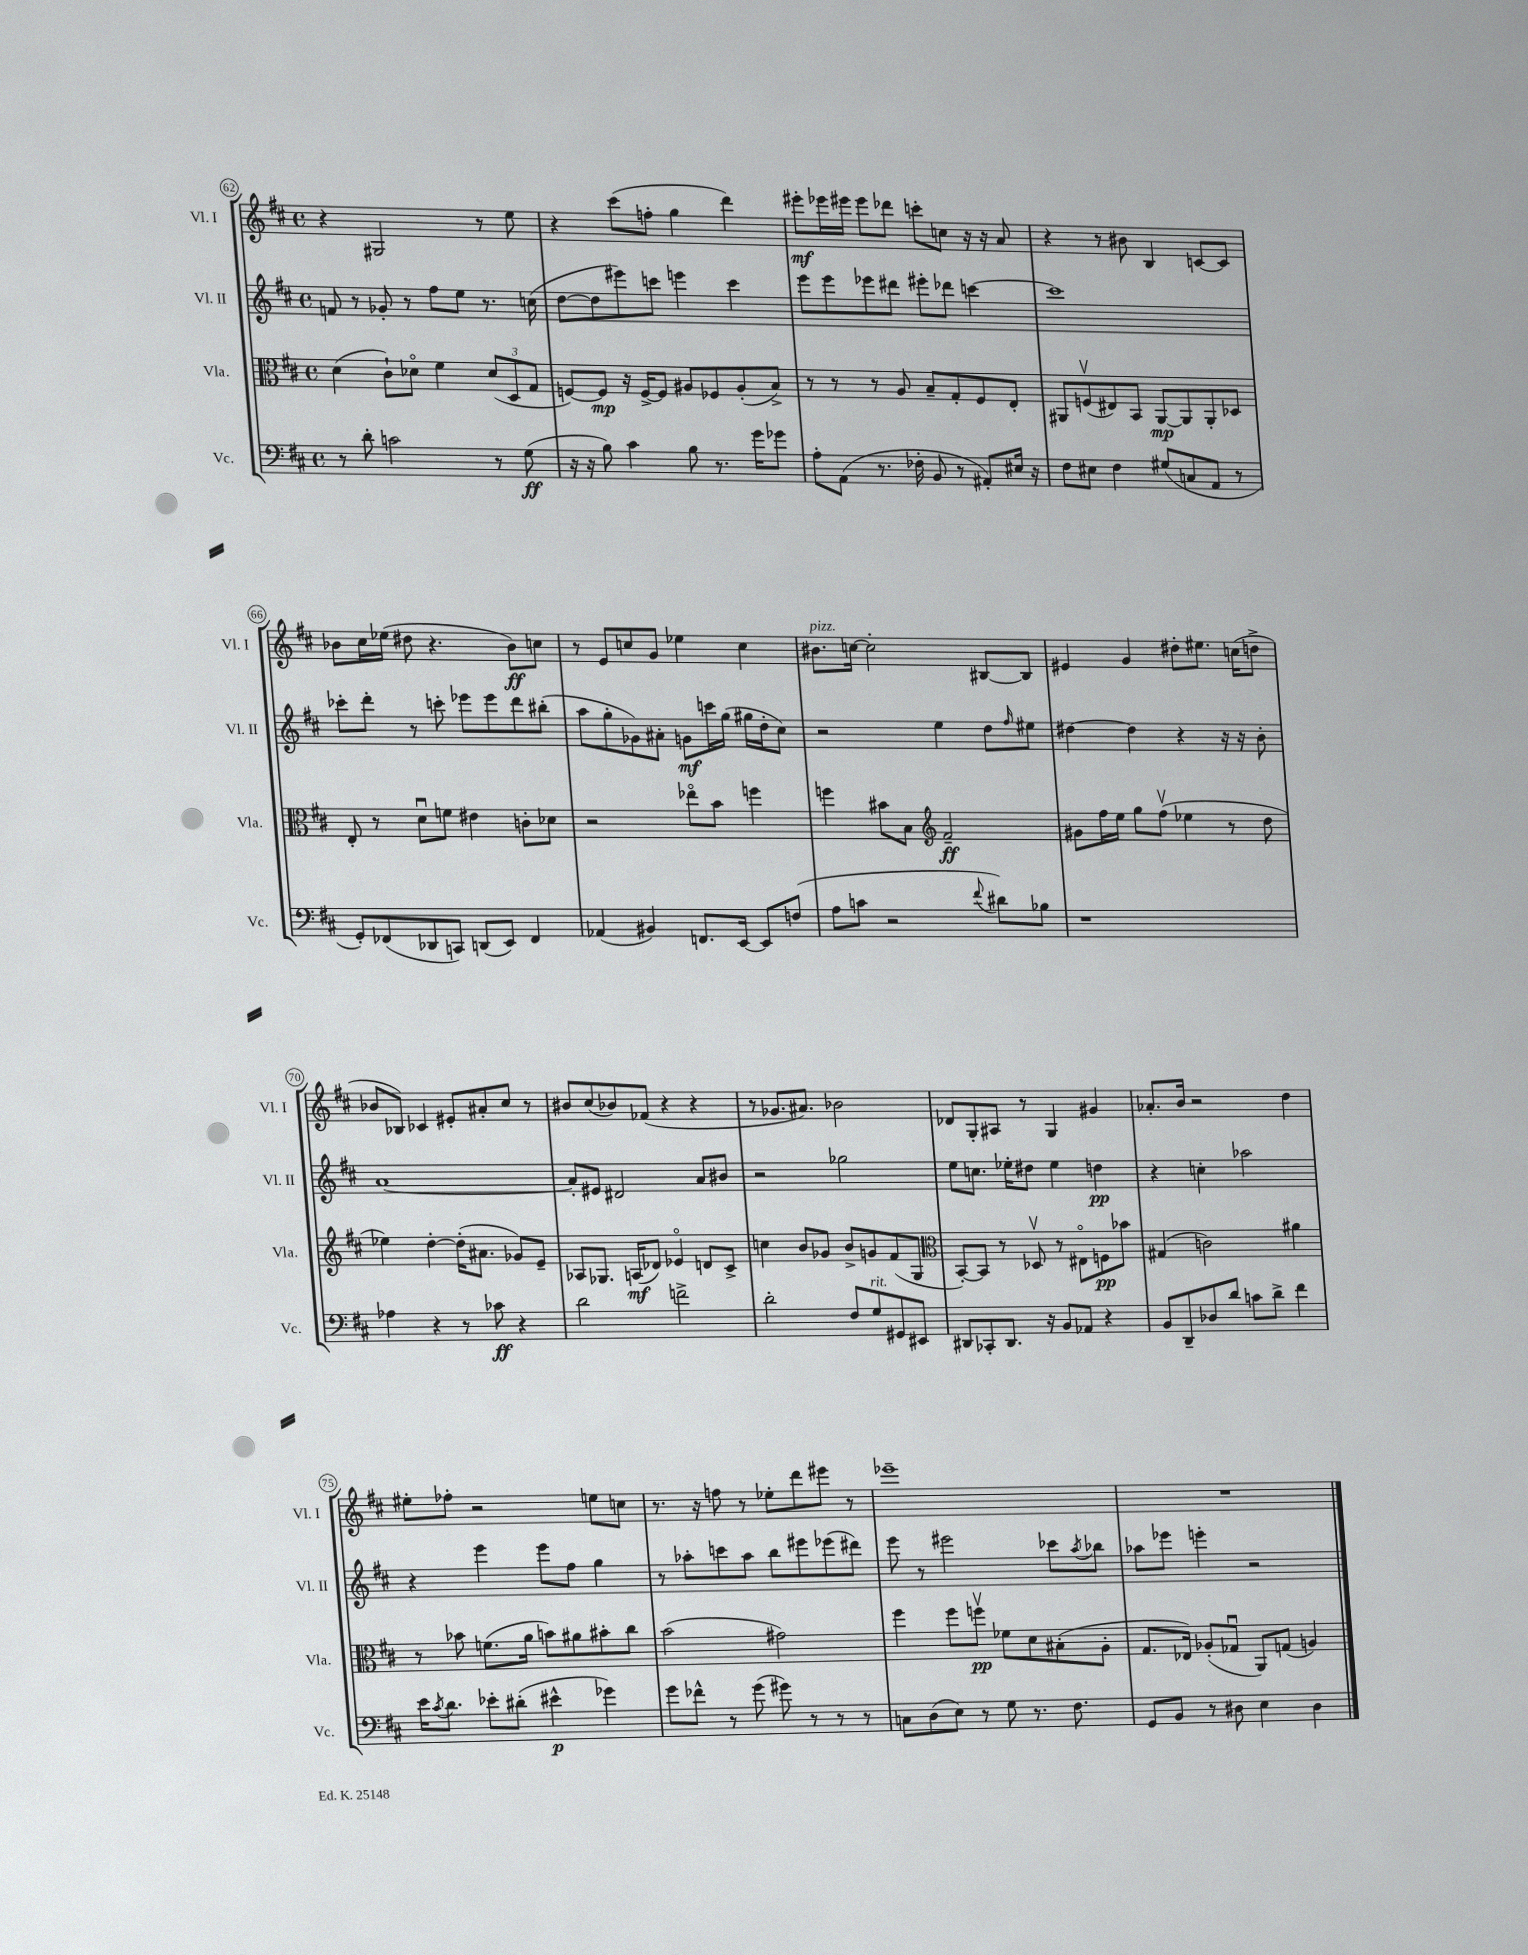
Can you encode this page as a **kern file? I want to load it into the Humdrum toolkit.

**kern	**dynam	**kern	**dynam	**kern	**dynam	**kern	**dynam
*part4	*part4	*part3	*part3	*part2	*part2	*part1	*part1
*staff4	*staff4	*staff3	*staff3	*staff2	*staff2	*staff1	*staff1
*I"Vc.	*	*I"Vla.	*	*I"Vl. II	*	*I"Vl. I	*
*I'Vc.	*	*I'Vla.	*	*I'Vl. II	*	*I'Vl. I	*
*clefF4	*	*clefC3	*	*clefG2	*	*clefG2	*
*k[f#c#]	*	*k[f#c#]	*	*k[f#c#]	*	*k[f#c#]	*
*M4/4	*	*M4/4	*	*M4/4	*	*M4/4	*
*met(c)	*	*met(c)	*	*met(c)	*	*met(c)	*
=62	=62	=62	=62	=62	=62	=62	=62
8r	.	(4d\	.	8fn/	.	4r	.
8d'\	.	.	.	8r	.	.	.
2cn\	.	8c#`\L)	.	8g-X'/	.	2G#X/	.
.	.	8d-X\J	.	8r	.	.	.
.	.	4f#\	.	8ff#\L	.	.	.
.	.	.	.	8ee\J	.	.	.
8r	.	(12d-/L	.	8.r	.	8r	.
.	.	12D/	.	.	.	.	.
(8G\	ff	.	.	.	.	8ee\	.
.	.	12G/J	.	.	.	.	.
.	.	.	.	(16ccn\	.	.	.
=63	=63	=63	=63	=63	=63	=63	=63
16r	.	[8Fn/L)	.	[8dd\L	.	4r	.
16r	.	.	.	.	.	.	.
8B\)	.	8F/J]	mp	8dd\]	.	.	.
4c#\	.	16r	.	8eee#X\)	.	(8ccc#\L	.
.	.	[16F^/KL	.	.	.	.	.
.	.	8F/J]	.	8cccn\J	.	8ffn'\J	.
8B\	.	8A#X/L	.	4eeen\	.	4gg\	.
8.r	.	8F-X/	.	.	.	.	.
.	.	(8A#'/	.	4ccc\	.	4ddd\)	.
16g\KL	.	.	.	.	.	.	.
8g-X\J	.	8B^/J)	.	.	.	.	.
=64	=64	=64	=64	=64	=64	=64	=64
8A'\L	.	8r	.	8eee\L	.	8eee#X'\L	mf
(8AA\J	.	8r	.	8eee\	.	16eee-X\L	.
.	.	.	.	.	.	16eee#X\JJ	.
8.r	.	8r	.	8eee-X\	.	8eee#\L	.
.	.	8A/	.	8ddd#X\J	.	8ddd-X\J	.
16F-X'\	.	.	.	.	.	.	.
8BB/	.	8B~/L	.	8eee#X'\L	.	8cccn'\L	.
8r	.	8G'/	.	8ddd-X\J	.	8ccn\J	.
8AA#X'/L)	.	8F#/	.	[4cccn\	.	16r	.
.	.	.	.	.	.	16r	.
16E#X/Jk	.	8E'/J	.	.	.	8a/	.
16r	.	.	.	.	.	.	.
=65	=65	=65	=65	=65	=65	=65	=65
8F#\L	.	8AA#X/L	.	1ccc]	.	4r	.
8E#X\J	.	(8Fnv/	.	.	.	.	.
4F#\	.	8E#X/)	.	.	.	8r	.
.	.	8BB/J	.	.	.	8b#X\	.
(8G#X/L	.	[8AA#/L	mp	.	.	4B/	.
8Cn/	.	8AA#/]	.	.	.	.	.
8AA/J	.	8AA#'/	.	.	.	[8cn/L	.
8r	.	8D-X/J	.	.	.	8c/J]	.
!!LO:LB:g=z
=66	=66	=66	=66	=66	=66	=66	=66
8GG'/L)	.	8E'/	.	8ccc-X'\L	.	8b-X\L	.
(8FF-X/	.	8r	.	8ddd'\J	.	16cc#\L	.
.	.	.	.	.	.	(16ee-X\JJ	.
8DD-X/	.	8du\L	.	8r	.	8dd#X\	.
8CCn/J)	.	8fn\J	.	8cccn'\	.	4.r	.
(8DDn/L	.	4e#X\	.	8eee-X\L	.	.	.
8EE/J)	.	.	.	8eee-\	.	.	.
4FF-/	.	8cn'\L	.	8ddd\	.	8b-\L)	ff
.	.	8d-X\J	.	(8bb#X'\J	.	8ccn\J	.
=67	=67	=67	=67	=67	=67	=67	=67
(4AA-X/	.	2r	.	8aa\L	.	8r	.
.	.	.	.	8gg'\	.	8e/L	.
4BB#X/)	.	.	.	8g-X\)	.	8ccn/	.
.	.	.	.	8a#X'\J	.	8g/J	.
8.FFn/L	.	8ee-X\L	.	8gn\L	mf	4ee-X\	.
.	.	8b\J	.	16cccn\L	.	.	.
[16EE/Jk	.	.	.	(16gg\JJ	.	.	.
8EE/L]	.	4ffn\	.	16gg#X\LL	.	4cc\	.
.	.	.	.	16dd'\J	.	.	.
(8Fn/J	.	.	.	8cc#\J)	.	.	.
=68	=68	=68	=68	=68	=68	=68	=68
!	!	!	!	!	!	!LO:TX:a:i:t=pizz.	!
8A\L	.	4ffn\	.	2r	.	8.b#X\L	.
8cn\J	.	.	.	.	.	.	.
.	.	.	.	.	.	[16ccn\Jk	.
2r	.	8b#X\L	.	.	.	2cc'\]	.
.	.	8B\J	.	.	.	.	.
*	*	*clefG2	*	*	*	*	*
.	.	2f#~/	ff	4ee\	.	.	.
8qqf#/	.	.	.	.	.	.	.
8d#X\L)	.	.	.	8dd\L	.	[8B#X/L	.
.	.	.	.	16qqff#/	.	.	.
8B-X\J	.	.	.	8ee#X\J	.	8B#/J]	.
=69	=69	=69	=69	=69	=69	=69	=69
1r	.	8g#X\L	.	[4dd#X\	.	4e#X/	.
.	.	16ff#\L	.	.	.	.	.
.	.	16ee\JJ	.	.	.	.	.
.	.	8gg\L	.	4dd#\]	.	4g/	.
.	.	(8ff#v\J	.	.	.	.	.
.	.	4ee-X\	.	4r	.	8dd#X'\L	.
.	.	.	.	.	.	8.ee#X\J	.
.	.	8r	.	16r	.	.	.
.	.	.	.	16r	.	(16ccn\KL	.
.	.	8dd\	.	8b'\	.	8ddn^\J	.
!!LO:LB:g=z
=70	=70	=70	=70	=70	=70	=70	=70
4A-X\	.	4ee-X\)	.	[1a	.	8b-X/L	.
.	.	.	.	.	.	8B-X/J)	.
4r	.	[4dd'\	.	.	.	4c-X/	.
8r	.	(16dd'\KL]	.	.	.	8e#X'/L	.
.	.	8.a#X\J	.	.	.	.	.
8c-X\	ff	.	.	.	.	8a#X'/	.
4r	.	8g-X/L)	.	.	.	8cc#/J	.
.	.	8e~/J	.	.	.	8r	.
=71	=71	=71	=71	=71	=71	=71	=71
2d\	.	8A-X/L	.	8a'/L]	.	8b#X/L	.
.	.	8.G-X/J	.	8e#X/J	.	(8cc#/	.
.	.	.	.	2d#X/	.	8b-X/)	.
.	.	(16An/KL	mf	.	.	.	.
.	.	8d-X/J)	.	.	.	(8f-X/J	.
2fn^\	.	4e-X/	.	.	.	4r	.
.	.	8dn/L	.	8a/L	.	4r	.
.	.	8c#^/J	.	8b#X/J	.	.	.
=72	=72	=72	=72	=72	=72	=72	=72
2d'\	.	4ccn\	.	2r	.	8r	.
.	.	.	.	.	.	8.g-X/L	.
.	.	8b/L	.	.	.	.	.
.	.	.	.	.	.	8.a#X/J)	.
.	.	8g-X/J	.	.	.	.	.
8F#/L	.	8b^/L	.	2gg-X\	.	2b-X\	.
!LO:TX:a:i:t=rit.	!	!	!	!	!	!	!
8G/	.	8gn/	.	.	.	.	.
8GG#X/	.	(8f#/	.	.	.	.	.
8EE#X/J	.	8G/J	.	.	.	.	.
=73	=73	=73	=73	=73	=73	=73	=73
*	*	*clefC3	*	*	*	*	*
8DD#X/L	.	[8BB'/L)	.	8ee\L	.	8d-X/L	.
8CC-X'/	.	8BB/J]	.	8.ccn\J	.	8G'/	.
8.DD#/J	.	8r	.	.	.	8A#X/J	.
.	.	.	.	16ee-X'\KL	.	.	.
.	.	8D-Xv/	.	8dd#X\J	.	8r	.
16r	.	.	.	.	.	.	.
8BB/L	.	8r	.	4ee-\	.	4G/	.
8AA-X/J	.	8E#X\L	.	.	.	.	.
4r	.	8Fn\	pp	4ddn\	pp	4g#X/	.
.	.	8b-X\J	.	.	.	.	.
=74	=74	=74	=74	=74	=74	=74	=74
8BB/L	.	(4G#X/	.	4r	.	8.a-X'/L	.
8DD~/	.	.	.	.	.	.	.
.	.	.	.	.	.	16b/Jk	.
8D-X/	.	2cn\)	.	4ccn'\	.	2r	.
8d/J	.	.	.	.	.	.	.
8cn\L	.	.	.	2aa-X\	.	.	.
8d^\J	.	.	.	.	.	.	.
4f#\	.	4a#X\	.	.	.	4dd\	.
!!LO:LB:g=z
=75	=75	=75	=75	=75	=75	=75	=75
16e\KL	.	8r	.	4r	.	8ee#X'\L	.
8qc#/	.	.	.	.	.	.	.
8.d\J	.	.	.	.	.	.	.
.	.	8b-X\	.	.	.	8ff-X'\J	.
8e-X'\L	.	(8.fn\L	.	4eee\	.	2r	.
(8d#X'\J	.	.	.	.	.	.	.
.	.	16a\Jk	.	.	.	.	.
4e#X^^\	p	8bn\L)	.	8eee\L	.	.	.
.	.	8a#X\	.	8ff#\J	.	.	.
4g-X\)	.	8b#X'\	.	4gg\	.	8een\L	.
.	.	8cc#\J	.	.	.	8ccn\J	.
=76	=76	=76	=76	=76	=76	=76	=76
8g\L	.	(2b\	.	8r	.	8.r	.
8f-X^^\J	.	.	.	8aa-X'\L	.	.	.
.	.	.	.	.	.	16r	.
8r	.	.	.	8cccn\	.	8ffn\	.
(8g\	.	.	.	8aa-\J	.	8r	.
8g#X\)	.	2g#X\)	.	8bb\L	.	8ee-X'\L	.
8r	.	.	.	8eee#X\	.	8ddd\	.
8r	.	.	.	(8eee-X\	.	8eee#X\J	.
8r	.	.	.	8ddd#X\J)	.	8r	.
=77	=77	=77	=77	=77	=77	=77	=77
8Cn\L	.	4ff#\	.	8eee\	.	1eee-X~	.
(8D\	.	.	.	8r	.	.	.
8E\J)	.	8ff#\L	.	2eee#X\	.	.	.
8r	.	8ffnv\J	pp	.	.	.	.
8G\	.	8f-X\L	.	.	.	.	.
8.r	.	8d\	.	.	.	.	.
.	.	(8B#X'\	.	8ccc-X\L	.	.	.
8.F#\	.	.	.	.	.	.	.
.	.	.	.	8qaa/	.	.	.
.	.	8A'\J	.	8bb-X\J	.	.	.
=78	=78	=78	=78	=78	=78	=78	=78
8GG/L	.	8.G/L	.	8aa-X\L	.	1r	.
8BB/J	.	.	.	8eee-X\J	.	.	.
.	.	16E-X/Jk)	.	.	.	.	.
8r	.	(8A-X'/L	.	4eeen'\	.	.	.
8D#X\	.	8G-Xu/J	.	.	.	.	.
4E\	.	8AA/L)	.	2r	.	.	.
.	.	(8Gn/J	.	.	.	.	.
4D#\	.	4An/)	.	.	.	.	.
==	==	==	==	==	==	==	==
*-	*-	*-	*-	*-	*-	*-	*-
